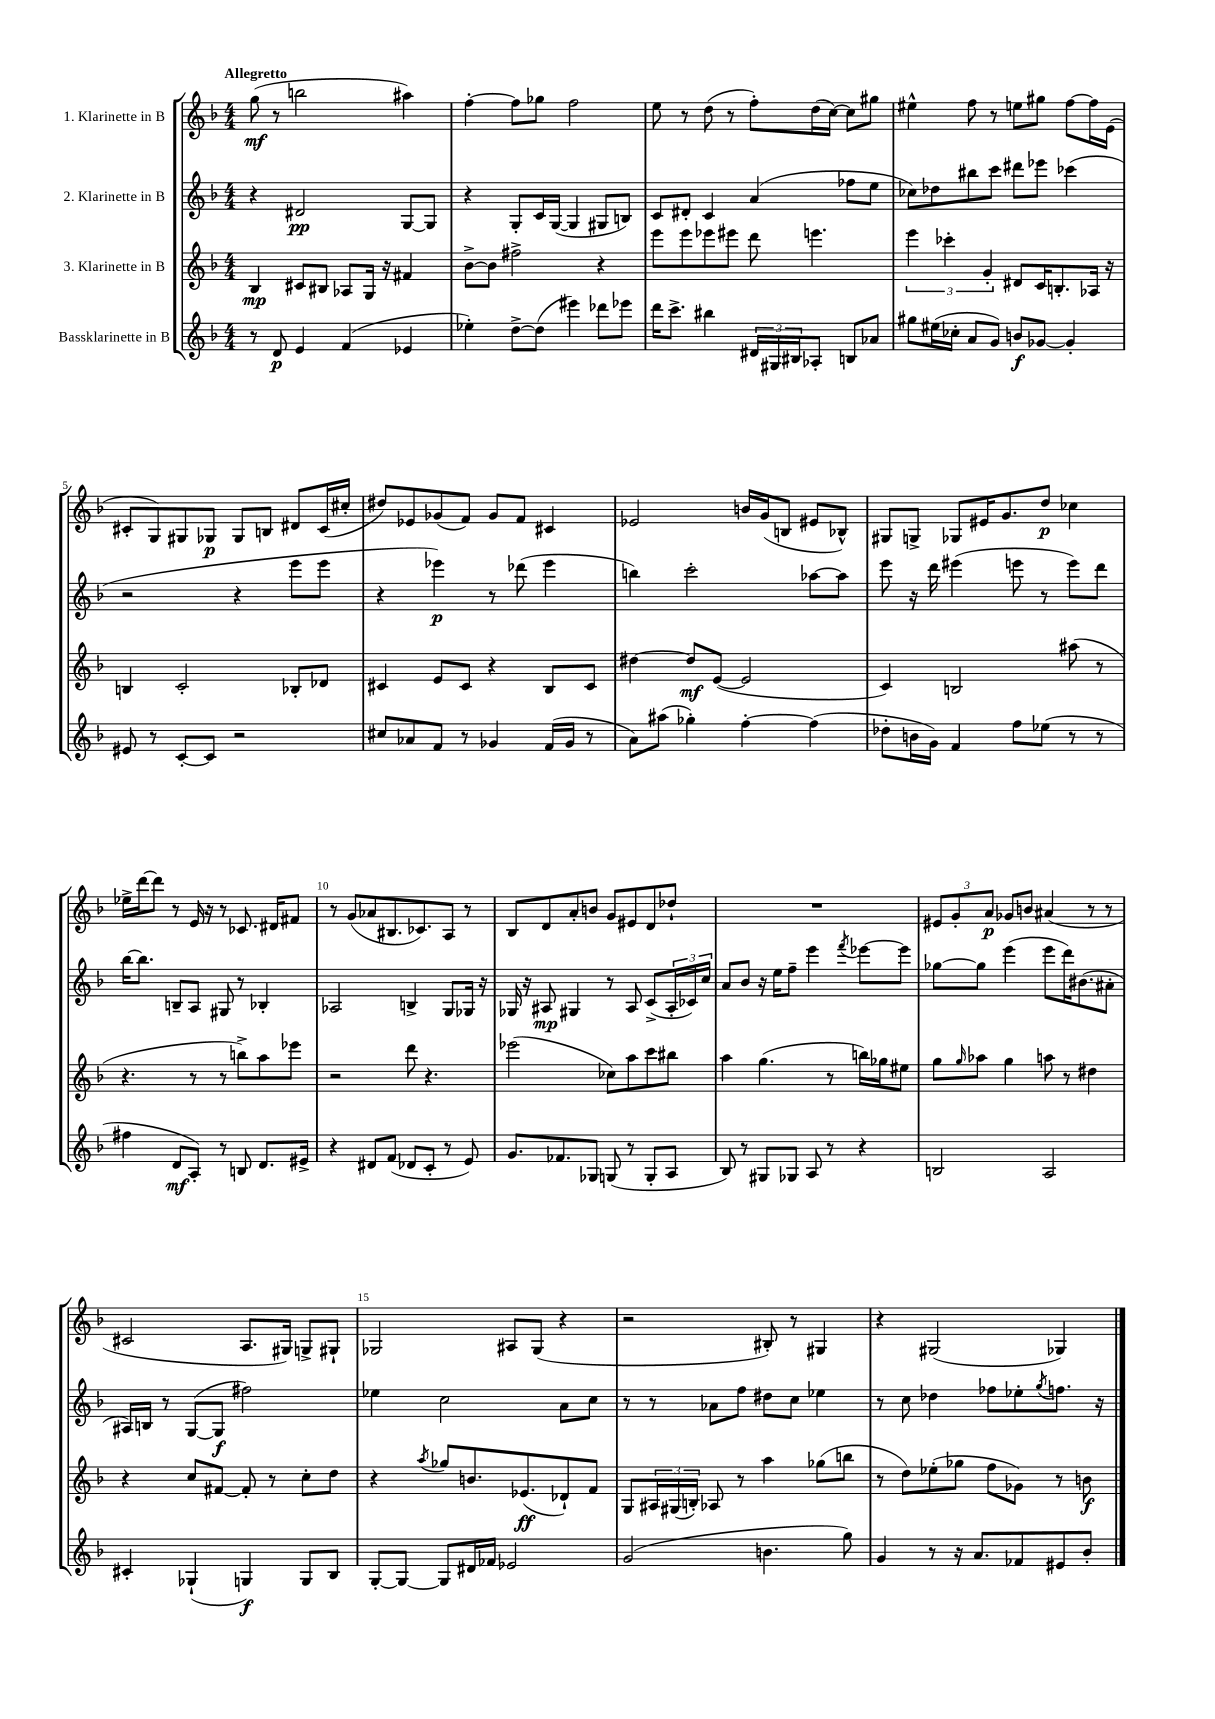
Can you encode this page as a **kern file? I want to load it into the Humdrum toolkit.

**kern	**kern	**kern	**kern
*staff4	*staff3	*staff2	*staff1
*clefG2	*clefG2	*clefG2	*clefG2
*k[b-]	*k[b-]	*k[b-]	*k[b-]
*M4/4	*M4/4	*M4/4	*M4/4
8r	4B-/	4r	(8gg\
8d/	.	.	8r
4e/	8c#/L	2d#/	2bb\
.	8B#/J	.	.
(4f/	8A-/L	.	.
.	16G/Jk	.	.
.	16r	.	.
4e-/	4f#/	[8G/L	4aa#\)
.	.	8G/]J	.
=	=	=	=
4ee-'\)	[8b-^\L	4r	[4ff'\
.	8b-\]J	.	.
[8dd^\L	2ff#^\	8G'/L	8ff\]L
(8dd\]J	.	16c/L	8gg-\J
.	.	([16G/JJ	.
4eee#\)	.	4G/]	2ff\
8ddd-\L	4r	8G#/L	.
8eee-\J	.	8B/J)	.
=	=	=	=
16ddd\LK	8eee\L	8c/L	8ee\
8.ccc^\J	.	.	.
.	8eee\	8d#'/J	8r
4bb#\	8eee-\	4c/	(8dd\
.	8eee#\J	.	8r
24d#/LL	8ddd\	(4a/	8ff'\L)
24G#/	.	.	.
24B#/J	.	.	.
8A-'/J	4.eee\	.	(16dd\L
.	.	.	[16cc\JJ)
8B/L	.	8ff-\L	8cc\]L
8a-/J	.	8ee\J	8gg#\J
=	=	=	=
8gg#\L	6eee\	8cc-\L)	4ee#^^\
(16ee#\L	.	8dd-\	.
.	6ccc-'\	.	.
16cc-'\JJ	.	.	.
8a/L	.	8bb#\	8ff\
.	6g'/	.	.
8g/J)	.	8ccc\J	8r
8b/L	8d#/L	8ddd#\L	8ee\L
[8g-/J	16c/K	8eee-\J	8gg#\J
.	8.B'/	.	.
4g-'/]	.	(4ccc-\	[8ff\L
.	16A-/Jk	.	16ff\]L
.	16r	.	(16e\JJ
=	=	=	=
8e#/	4B/	2r	8c#'/L
8r	.	.	8G/)
[8c'/L	2c'/	.	8G#/
8c/]J	.	.	8G-/J
2r	.	4r	8G-/L
.	.	.	8B/J
.	8B-'/L	8eee\L	8d#/L
.	8d-/J	8eee\J	(16c#/L
.	.	.	16cc#'/JJ
=	=	=	=
8cc#/L	4c#/	4r	8dd#/L)
8a-/	.	.	8e-/
8f/J	8e/L	4eee-\)	(8g-/
8r	8c#/J	.	8f/J)
4g-/	4r	8r	8g-/L
.	.	(8ddd-\	8f/J
(16f/LL	8B-/L	4eee-\	4c#/
16g-/JJ	.	.	.
8r	8c#/J	.	.
=	=	=	=
8a\L)	[4dd#\	4bb\)	2e-/
(8aa#\J	.	.	.
4gg-'\)	8dd#/]L	2ccc'\	.
.	([8e/J	.	.
[4ff'\	2e/]	.	16b/LL
.	.	.	(16g/J
.	.	.	8B/J
(4ff\]	.	[8aa-\L	8e#/L
.	.	8aa-\]J	8B-^^/J)
=	=	=	=
8dd-'\L	4c/)	8eee\	8G#/L
16b\L	.	16r	8G^/J
16g\JJ)	.	16ddd\	.
4f/	2B/	(4eee#\	8G-/L
.	.	.	16e#/K
.	.	.	8.g/
8ff\L	.	8eee\	.
(8ee-\J	.	8r	8dd/J
8r	(8aa#\	8eee\L)	4cc-\
8r	8r	8ddd\J	.
=	=	=	=
4ff#\	4.r	[16bb-\LK	16ee-^\LL
.	.	8.bb-\]J	[16ddd\J
.	.	.	8ddd\]J
8d/L	.	8B~/L	8r
8A'/J)	8r	8A/J	16e/
.	.	.	16r
8r	8r	8G#/	8r
8B/	8bb^\L)	8r	8.c-/
8.d/L	8aa\	4B-'/	.
.	.	.	16d#/LK
.	8eee-\J	.	8f#/J
16e#^/Jk	.	.	.
=	=	=	=
4r	2r	2A-/	8r
.	.	.	(8g/L
8d#/L	.	.	8a-/
(8f/J	.	.	8.B#/
8d-/L	8ddd\	4B^/	.
.	.	.	8.c-/)
8c'/J	4.r	.	.
8r	.	8G/L	8A/J
8e/)	.	16G-/Jk	8r
.	.	16r	.
=	=	=	=
8.g/L	(2eee-\	16G-/	8B-/L
.	.	16r	.
.	.	8A#/	8d/
8.f-/	.	.	.
.	.	4G#/	8a'/
8G-/J	.	.	8b/J
(8G/	8cc-\L)	8r	8g/L
8r	8aa\	8A#/	8e#/
8G'/L	8ccc\	(8c^/L	8d/
8A/J	8bb#\J	24A#'/L	8dd-`/J
.	.	24c-/)	.
.	.	24cc/JJ	.
=	=	=	=
8B-/)	4aa\	8a/L	1r
8r	.	8b-/J	.
8G#/L	(4.gg\	16r	.
.	.	16ee\LK	.
8G-/J	.	8ff~\J	.
8A/	.	4eee\	.
8r	8r	.	.
.	.	8qfff/	.
4r	16bb\LL)	[8eee-\L	.
.	16gg-\J	.	.
.	8ee#\J	8eee-\]J	.
=	=	=	=
2B/	8gg\L	[8gg-\L	12e#/L
.	.	.	12g'/
.	16qqgg/	.	.
.	8aa-\J	8gg-\]J	.
.	.	.	12a/J
.	4gg\	(4eee\	8g-/L
.	.	.	8b/J
2A/	8aa\	8eee\L	(4a#/
.	8r	16ddd\K)	.
.	.	(8.b#\	.
.	4dd#\	.	8r
.	.	8a#'\J	8r
=	=	=	=
4c#'/	4r	16A#/LL)	2c#/
.	.	16B/JJ	.
.	.	8r	.
(4G-`/	8cc/L	([8G/L	.
.	[8f#/J	8G/]J	.
4G/)	8f#'/]	2ff#\)	8.A/L
.	8r	.	.
.	.	.	16G#/Jk)
8G/L	8cc'\L	.	8G^/L
8B-/J	8dd\J	.	8G#`/J
=	=	=	=
[8G'/L	4r	4ee-\	2G-/
8G/_J	.	.	.
.	8qaa/	.	.
8G/]L	8gg-/L	2cc\	.
16d#/L	8.b/	.	.
16f-/JJ	.	.	.
2e-/	.	.	8A#/L
.	(8.e-/	.	.
.	.	.	(8G-/J
.	8d-`/)	8a\L	4r
.	8f/J	8cc\J	.
=	=	=	=
(2g/	8G/L	8r	2r
.	24A#/L	8r	.
.	(24G#/	.	.
.	24B'/JJ)	.	.
.	8A-/	8a-\L	.
.	8r	8ff\J	.
4.b\	4aa\	8dd#\L	8B#'/)
.	.	8cc\J	8r
.	(8gg-\L	4ee-\	4G#/
8gg\)	8bb\J	.	.
=	=	=	=
4g/	8r	8r	4r
.	8dd\L)	8cc\	.
8r	(8ee-'\	4dd-\	(2G#/
16r	8gg-\J	.	.
8.a/L	.	.	.
.	8ff\L	8ff-\L	.
8f-/	8g-\J)	8ee-'\	.
.	.	8qgg/	.
8e#/	8r	8.ff\J	4G-/)
8b-'/J	8b\	.	.
.	.	16r	.
==	==	==	==
*-	*-	*-	*-
